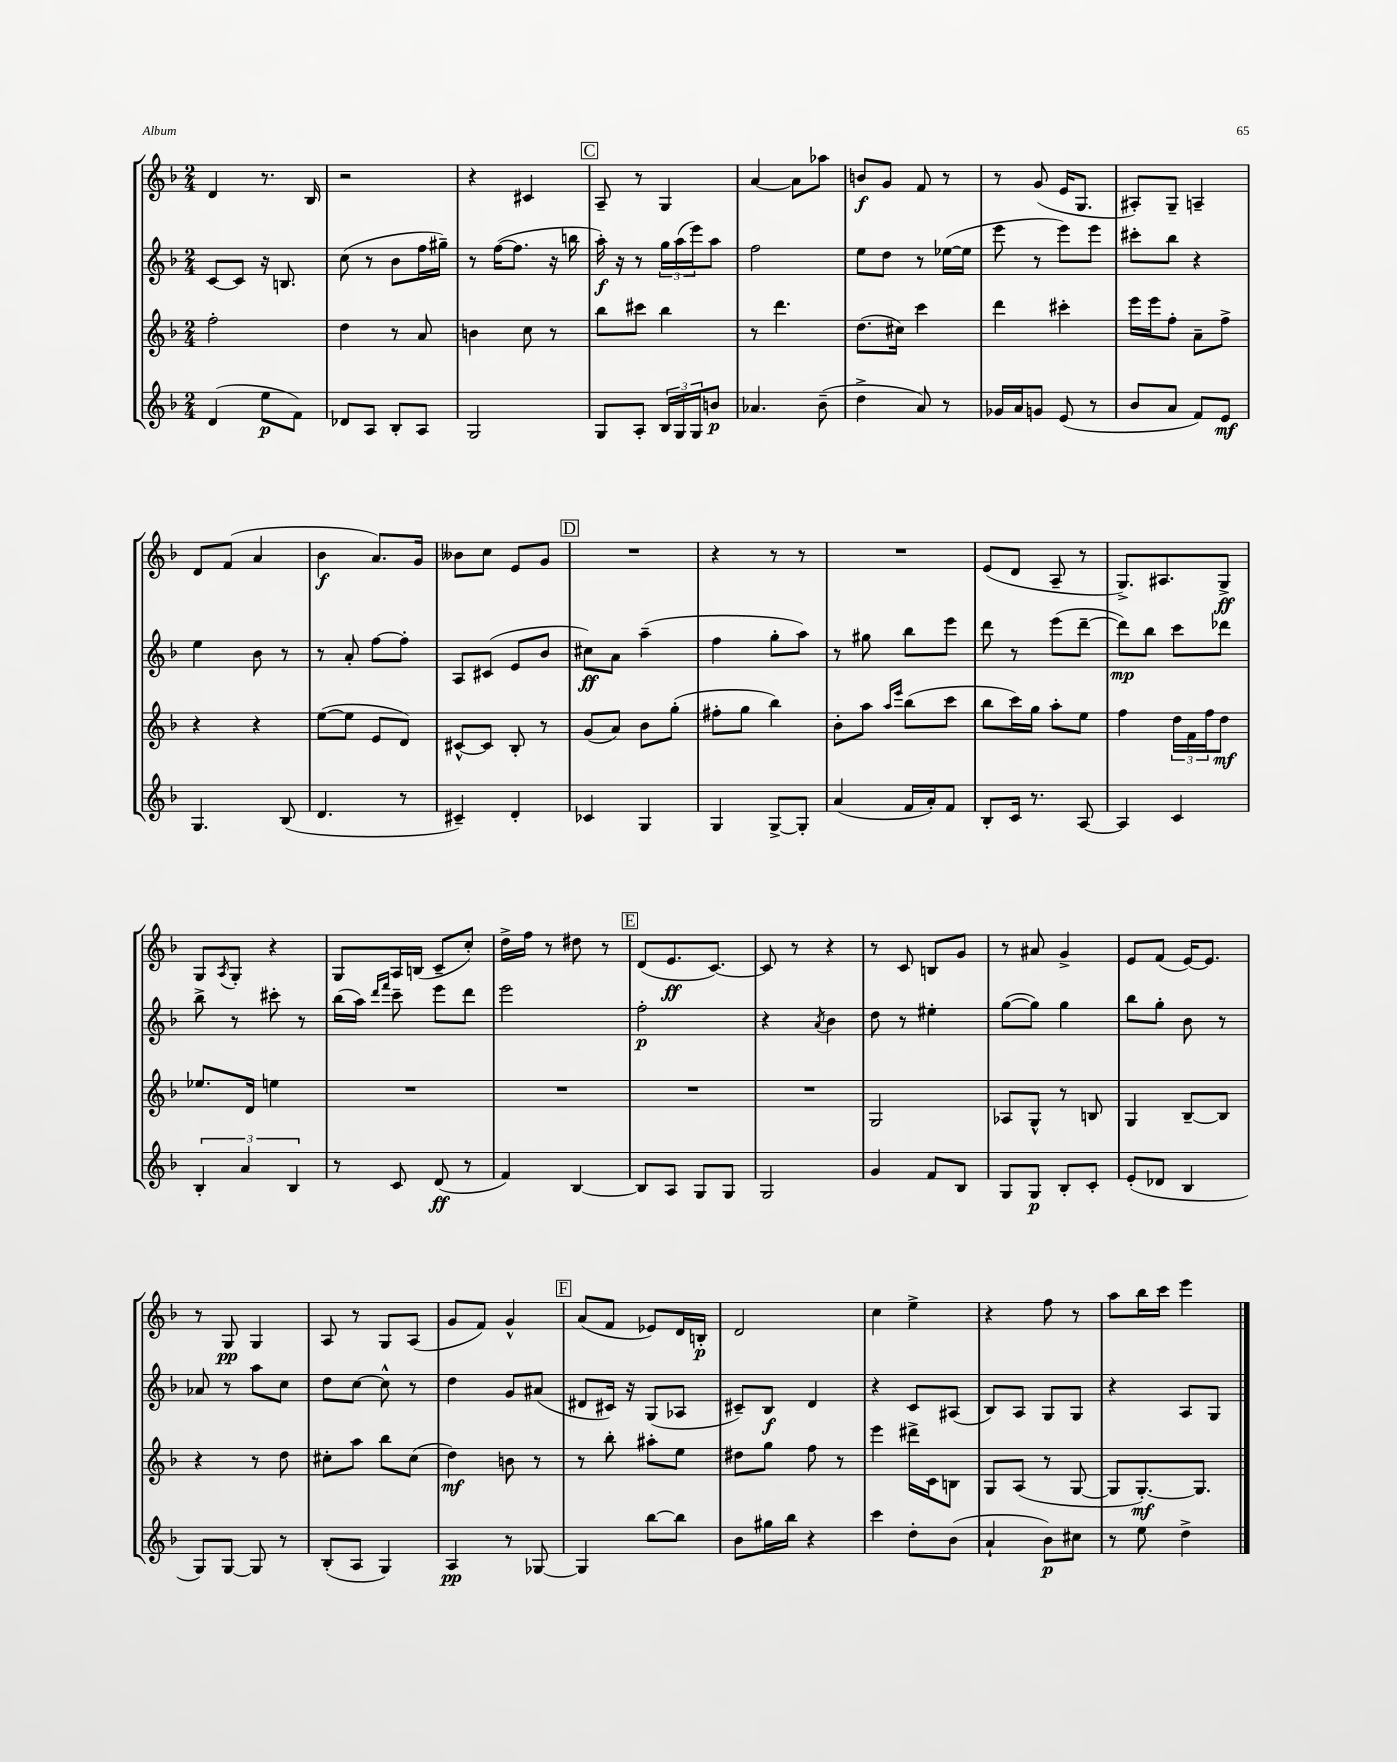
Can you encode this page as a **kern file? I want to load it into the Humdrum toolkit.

**kern	**kern	**kern	**kern
*staff4	*staff3	*staff2	*staff1
*clefG2	*clefG2	*clefG2	*clefG2
*k[b-]	*k[b-]	*k[b-]	*k[b-]
*M2/4	*M2/4	*M2/4	*M2/4
(4d/	2ff'\	[8c/L	4d/
.	.	8c/]J	.
8ee\L	.	16r	8.r
.	.	8.B/	.
8f\J)	.	.	.
.	.	.	16B-/
=	=	=	=
8d-/L	4dd\	(8cc\	2r
8A/J	.	8r	.
8B-'/L	8r	8b-\L	.
8A/J	8a/	16ff\L	.
.	.	16gg#~\JJ)	.
=	=	=	=
2G/	4b\	8r	4r
.	.	([16ff\LK	.
.	.	8.ff\]J	.
.	8cc\	.	4c#/
.	8r	16r	.
.	.	16bb\	.
=	=	=	=
8G/L	8bb-\L	16aa'\)	8A~/
.	.	16r	.
8A'/J	8ccc#\J	8r	8r
24B-/LL	4bb-\	24gg\LL	4G/
24G/	.	(24aa\	.
24G/J	.	24eee\J)	.
8b/J	.	8aa\J	.
=	=	=	=
4.a-/	8r	2ff\	[4a/
.	4.ddd\	.	.
.	.	.	8a\]L
(8b-~\	.	.	8aa-\J
=	=	=	=
4dd^\	(8.dd\L	8ee\L	8b/L
.	.	8dd\J	8g/J
.	16cc#\Jk)	.	.
8a/)	4ccc\	8r	8f/
8r	.	([16ee-\LL	8r
.	.	16ee-\]JJ	.
=	=	=	=
16g-/LL	4ddd\	8eee\	8r
16a/J	.	.	.
8g/J	.	8r	(8g/
(8e/	4ccc#'\	8eee\L)	16e/LK
.	.	.	8.G/J
8r	.	8eee\J	.
=	=	=	=
8b-/L	16eee\LL	8ccc#'\L	8A#'/L)
.	16eee\J	.	.
8a/J	8ff'\J	8bb-\J	8G~/J
8f/L)	8a~\L	4r	4A~/
8e/J	8ff^\J	.	.
=	=	=	=
4.G/	4r	4ee\	8d/L
.	.	.	(8f/J
.	4r	8b-\	4a/
(8B-/	.	8r	.
=	=	=	=
4.d/	([8ee\L	8r	4b-\
.	8ee\]J	8a'/	.
.	8e/L	[8ff\L	8.a/L)
8r	8d/J)	8ff'\]J	.
.	.	.	16g/Jk
=	=	=	=
4c#~/)	[8c#^^/L	8A/L	8b--\L
.	8c#/]J	(8c#/J	8cc\J
4d'/	8B-'/	8e/L	8e/L
.	8r	8b-/J	8g/J
=	=	=	=
4c-/	(8g/L	8cc#\L)	2r
.	8a/J)	8a\J	.
4G/	8b-\L	(4aa~\	.
.	(8gg'\J	.	.
=	=	=	=
4G/	8ff#'\L	4ff\	4r
.	8gg\J	.	.
[8G^/L	4bb-\)	8gg'\L	8r
8G'/]J	.	8aa\J)	8r
=	=	=	=
(4a/	8b-'\L	8r	2r
.	8aa\J	8gg#\	.
.	16qqaa/LL	.	.
.	16qqeee/JJ	.	.
16f/LL	(8bb-\L	8bb-\L	.
16a'/J)	.	.	.
8f/J	8ccc\J	8eee\J	.
=	=	=	=
8B-'/L	8bb-\L	8ddd\	(8e/L
16c/Jk	16ccc\L)	8r	8d/J
8.r	16gg\JJ	.	.
.	8aa'\L	(8eee\L	8A~/
[8A/	8ee\J	[8ddd~\J	8r
=	=	=	=
4A/]	4ff\	8ddd\]L)	8.G^/L)
.	.	8bb-\J	.
.	.	.	8.A#/
4c/	24dd\LL	8ccc\L	.
.	24f\	.	.
.	24ff\J	.	.
.	8dd\J	8ddd-\J	8G^/J
=	=	=	=
6B-'/	8.ee-/L	8bb-^\	8G/L
.	.	.	8qA/
.	.	8r	8G'/J
6a/	.	.	.
.	16d/Jk	.	.
.	4ee\	8ccc#'\	4r
6B-/	.	.	.
.	.	8r	.
=	=	=	=
8r	2r	(16bb-\LL	8G/L
.	.	16aa\JJ)	.
.	.	16qqddd/LL	.
.	.	16qqfff/JJ	.
8c/	.	8ccc~\	16A/L
.	.	.	(16B/JJ
(8d/	.	8eee\L	8c~/L
8r	.	8ddd\J	8cc'/J)
=	=	=	=
4f/)	2r	2eee\	16dd^\LL
.	.	.	16ff\JJ
.	.	.	8r
[4B-/	.	.	8dd#\
.	.	.	8r
=	=	=	=
8B-/]L	2r	2ff'\	(8d/L
8A/J	.	.	8.e/
8G/L	.	.	.
.	.	.	[8.c/J)
8G/J	.	.	.
=	=	=	=
2G/	2r	4r	8c/]
.	.	.	8r
.	.	8qa/	.
.	.	4b-\	4r
=	=	=	=
4g/	2G/	8dd\	8r
.	.	8r	8c/
8f/L	.	4ee#'\	8B/L
8B-/J	.	.	8g/J
=	=	=	=
8G/L	8A-/L	([8gg\L	8r
8G/J	8G^^/J	8gg\]J)	8a#/
8B-'/L	8r	4gg\	4g^/
8c'/J	8B/	.	.
=	=	=	=
(8e'/L	4G/	8bb-\L	8e/L
8d-/J	.	8gg'\J	(8f/J
4B-/	[8B-~/L	8b-\	[16e/LK)
.	.	.	8.e/]J
.	8B-/]J	8r	.
=	=	=	=
8G/L)	4r	8a-/	8r
[8G/J	.	8r	8G/
8G/]	8r	8aa\L	4G/
8r	8dd\	8cc\J	.
=	=	=	=
(8B-'/L	8cc#'\L	8dd\L	8A/
8A/J	8aa\J	[8cc\J	8r
4G/)	8bb-\L	8cc^^\]	8G/L
.	(8cc#\J	8r	(8A/J
=	=	=	=
4A/	4dd\)	4dd\	8g/L
.	.	.	8f/J)
8r	8b\	8g/L	4g^^/
[8G-/	8r	(8a#/J	.
=	=	=	=
4G-/]	8r	8d#/L	(8a/L
.	8bb-'\	16c#/Jk)	8f/J
.	.	16r	.
[8bb-\L	8aa#'\L	(8G/L	8e-/L)
8bb-\]J	8ee\J	8A-/J	16d/L
.	.	.	16B'/JJ
=	=	=	=
8b-\L	8dd#\L	8c#~/L)	2d/
16gg#\L	8gg\J	8B-/J	.
16bb-\JJ	.	.	.
4r	8ff\	4d/	.
.	8r	.	.
=	=	=	=
4ccc\	4eee\	4r	4cc\
8dd'\L	16ddd#^\LL	8c/L	4ee^\
.	16c\J	.	.
(8b-\J	8B\J	(8A#/J	.
=	=	=	=
4a`/	8G/L	8B-/L)	4r
.	(8A/J	8A/J	.
8b-\L)	8r	8G/L	8ff\
8cc#\J	[8G/	8G/J	8r
=	=	=	=
8r	8G/]L	4r	8aa\L
8ee\	[8.G'/)	.	16bb-\L
.	.	.	16ccc\JJ
4dd^\	.	8A/L	4eee\
.	8.G/]J	.	.
.	.	8G/J	.
==	==	==	==
*-	*-	*-	*-
